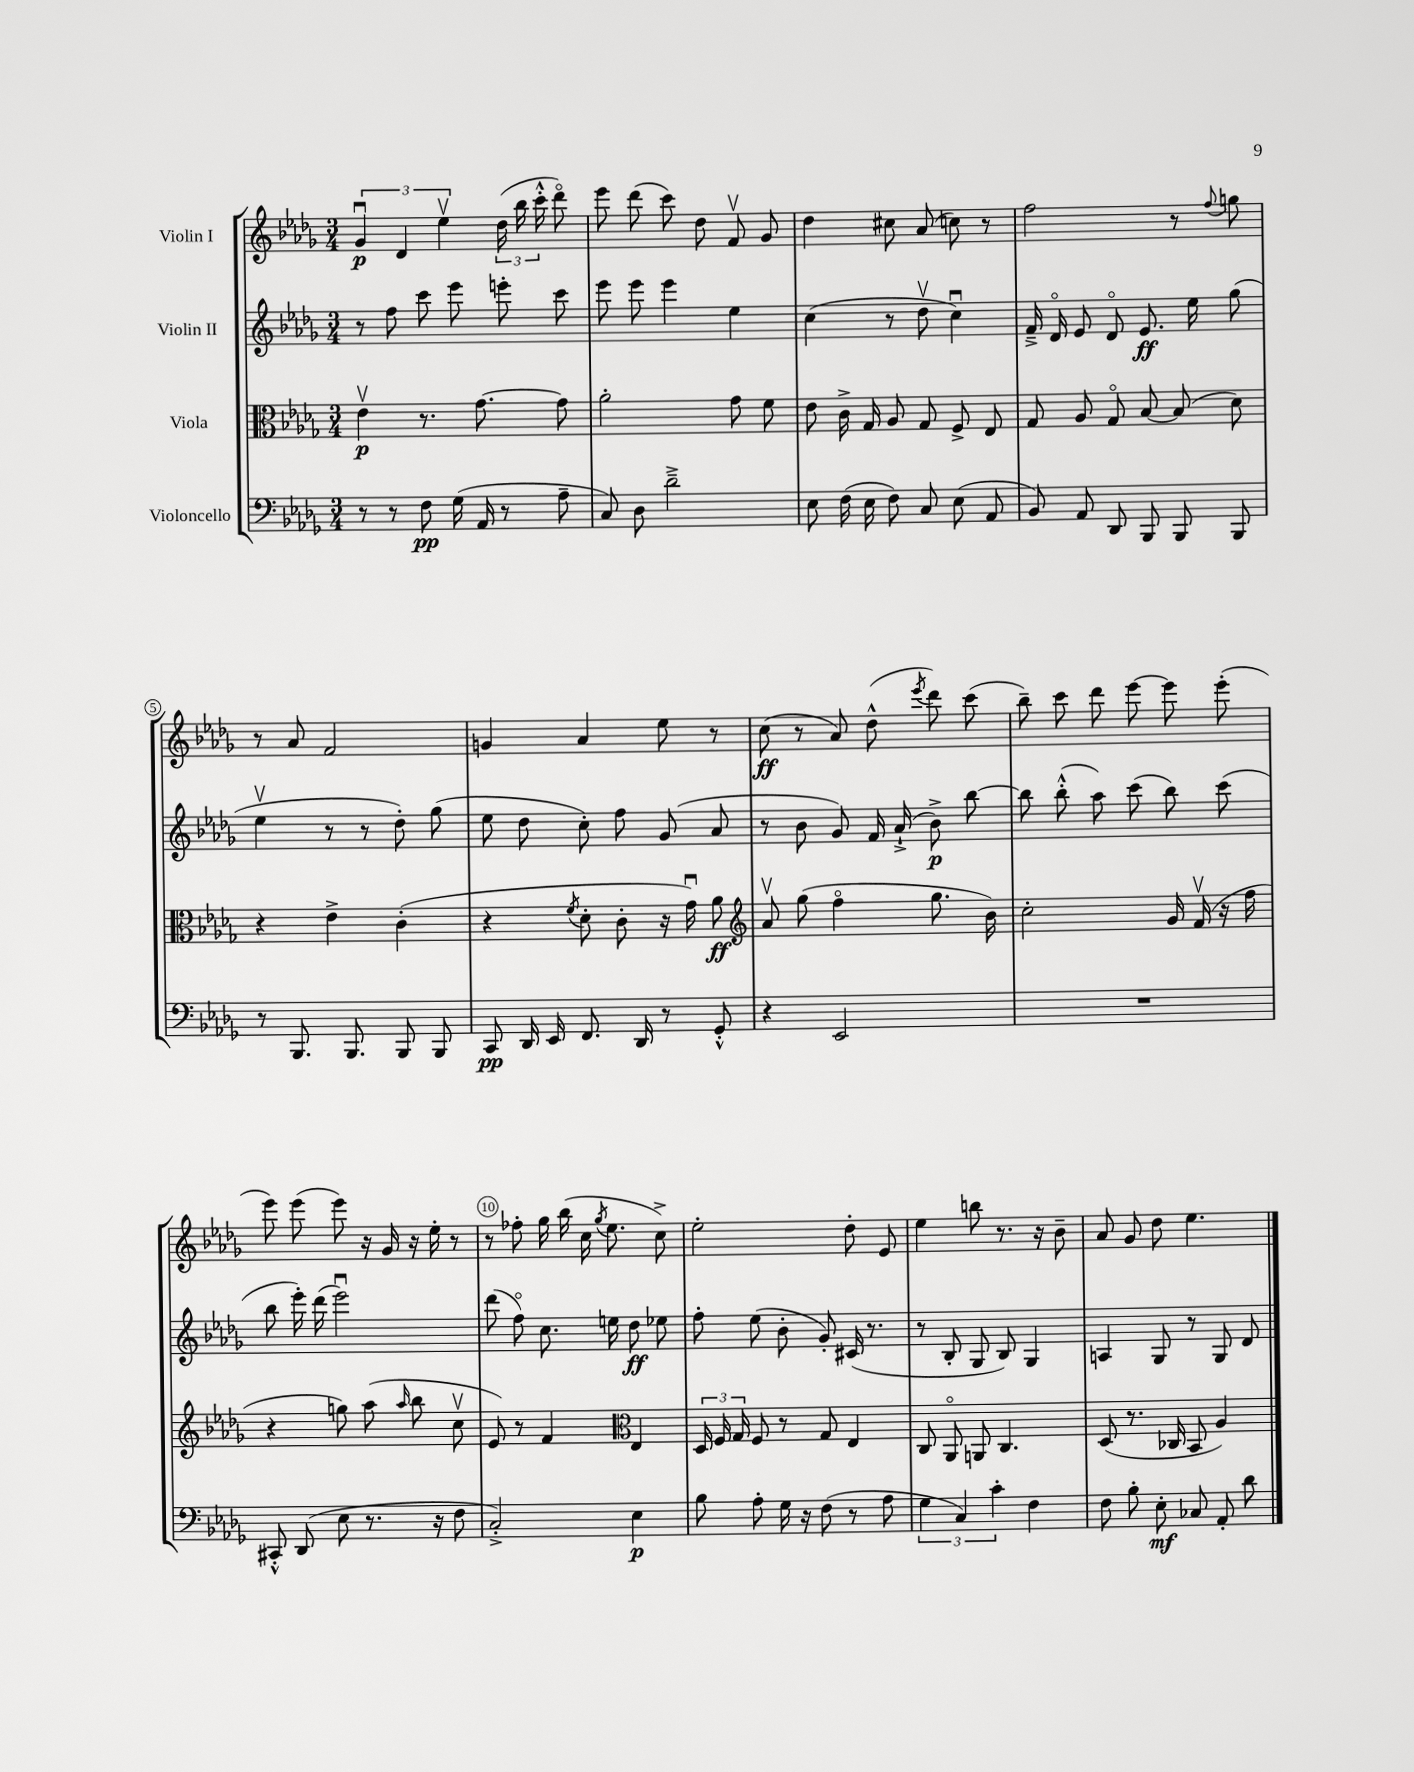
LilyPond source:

<<
\new StaffGroup <<
\new Staff = "s0" \with { instrumentName = "Violin I" } {
    \clef treble \key des \major \numericTimeSignature \time 3/4
    \autoBeamOff \tuplet 3/2 { ges'4\downbow\p des'4 ees''4\upbow } \tuplet 3/2 { des''16( bes''16 c'''16-.-^ } des'''8\flageolet) |
    ees'''8 des'''8( c'''8) des''8 f'8\upbow ges'8 |
    des''4 cis''8 aes'8( c''8) r8 |
    f''2 r8 \appoggiatura { f''8 } g''8 |
    r8 aes'8 f'2 |
    g'4 aes'4 ees''8 r8 |
    c''8\ff( r8 aes'8) des''8-^( \acciaccatura { ees'''8 } des'''8) c'''8( |
    bes''8--) c'''8 des'''8 ees'''8~ ees'''8 ees'''8-.( |
    ees'''8) ees'''8( ees'''8) r16 ges'16 r16 ees''16-. r8 |
    r8 fes''8-. ges''16 bes''16( c''16 \acciaccatura { ges''8 } ees''8. c''8->) |
    ees''2-. des''8-. ees'8 |
    ees''4 b''8 r8. r16 bes'8-- |
    aes'8 ges'8 des''8 ees''4. \bar "|." |
}
\new Staff = "s1" \with { instrumentName = "Violin II" } {
    \clef treble \key des \major \numericTimeSignature \time 3/4
    \autoBeamOff r8 f''8 c'''8 ees'''8 e'''8-. c'''8 |
    ees'''8 ees'''8 ees'''4 ees''4 |
    c''4( r8 des''8\upbow c''4\downbow) |
    f'16---> des'16\flageolet ees'8 des'8\flageolet ees'8.\ff ees''16 ges''8( |
    ees''4\upbow r8 r8 des''8-.) ges''8( |
    ees''8 des''8 c''8-.) f''8 ges'8( aes'8 |
    r8 bes'8 ges'8) f'16 aes'16-!->( bes'8->\p) bes''8~ |
    bes''8 bes''8-.-^( aes''8) c'''8( bes''8) c'''8( |
    bes''8 ees'''16-.) des'''16( ees'''2\downbow) |
    des'''8( f''8\flageolet) c''8. e''16 des''8\ff ees''8 |
    f''8-. ees''8( bes'8-. ges'8-.) cis'16( r8. |
    r8 bes8-. ges8 bes8) ges4 |
    a4 ges8 r8 ges8 des'8 \bar "|." |
}
\new Staff = "s2" \with { instrumentName = "Viola" } {
    \clef alto \key des \major \numericTimeSignature \time 3/4
    \autoBeamOff ees'4\upbow\p r8. ges'8.~ ges'8 |
    aes'2-. ges'8 f'8 |
    ees'8 c'16-> ges16 aes8 ges8 f8-> ees8 |
    ges8 aes8 ges8\flageolet bes8~ bes8( des'8) |
    r4 ees'4-> c'4-.( |
    r4 \acciaccatura { f'8 } des'8-. c'8-. r16 ges'16\downbow) aes'8\ff |
    \clef treble aes'8\upbow ges''8( f''4\flageolet ges''8. bes'16) |
    c''2-. ges'16 f'16\upbow( r16 f''16 |
    r4 g''8) aes''8( \grace { aes''16 } bes''8 c''8\upbow |
    ees'8) r8 f'4 \clef alto ees4 |
    \tuplet 3/2 { des16 f16 ges16 } f8 r8 ges8 ees4 |
    c8 aes,8\flageolet a,8 c4. |
    des8( r8. ces16 bes,8 aes4) \bar "|." |
}
\new Staff = "s3" \with { instrumentName = "Violoncello" } {
    \clef bass \key des \major \numericTimeSignature \time 3/4
    \autoBeamOff r8 r8 f8\pp ges16( aes,16 r8 aes8-- |
    c8) des8 des'2---> |
    ees8 f16( ees16 f8) c8 ees8( aes,8 |
    bes,8) aes,8 des,8 bes,,8 bes,,8 bes,,8 |
    r8 bes,,8. bes,,8. bes,,8 bes,,8 |
    c,8\pp des,16 ees,16 f,8. des,16 r8 ges,8-.-^ |
    r4 ees,2 |
    R2. |
    cis,8-.-^ des,8( ees8 r8. r16 f8 |
    c2-.->) ees4\p |
    bes8 aes8-. ges16 r16 f8( r8 aes8 |
    \tuplet 3/2 { ges4 c4) c'4-. } f4 |
    f8 bes8-. ees8-.\mf ces8 aes,8-. des'8 \bar "|." |
}
>>
>>
\layout { \context { \Score \override BarNumber.break-visibility = ##(#f #t #t) barNumberVisibility = #(every-nth-bar-number-visible 5) \override BarNumber.stencil = #(make-stencil-circler 0.1 0.3 ly:text-interface::print) } }
